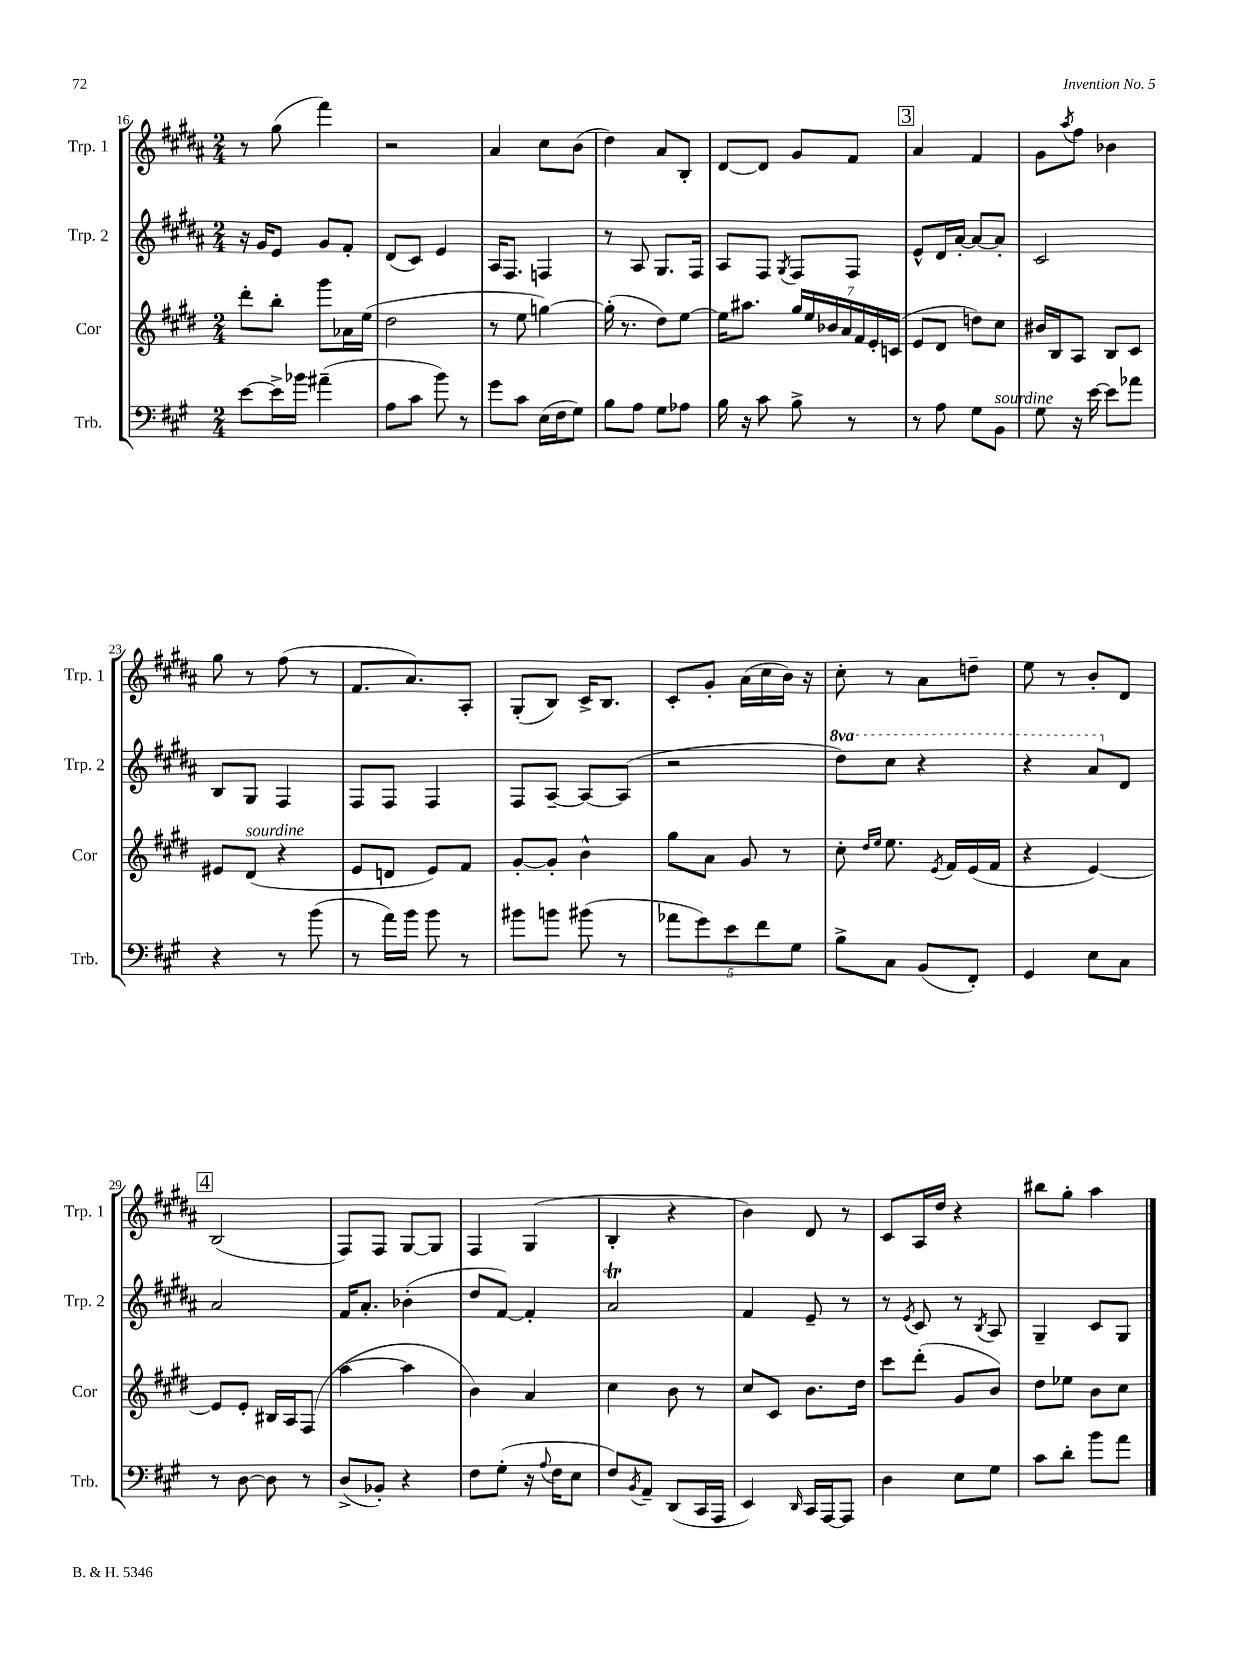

**kern	**kern	**kern	**kern
*staff4	*staff3	*staff2	*staff1
*clefF4	*clefG2	*clefG2	*clefG2
*k[f#c#g#]	*k[f#c#g#d#]	*k[f#c#g#d#a#]	*k[f#c#g#d#a#]
*M2/4	*M2/4	*M2/4	*M2/4
[8e	8ddd#'	16r	8r
.	.	16g#	.
16e^]	8bb'	8e	(8gg#
16b-	.	.	.
(4a#~	8ggg#	8g#	4fff#)
.	16a-	8f#'	.
.	(16ee	.	.
=	=	=	=
8A	2dd#	(8d#	2r
8c#	.	8c#)	.
8b)	.	4e	.
8r	.	.	.
=	=	=	=
8g#	8r	16A#	4a#
.	.	8.F#	.
8c#	8ee	.	.
(16E	[4gg)	4F	8cc#
16F#	.	.	.
8G#)	.	.	(8b
=	=	=	=
8B	(16gg']	8r	4dd#)
.	8.r	.	.
8A	.	8A#	.
8G#	8dd#)	8.G#	8a#
8A-	[8ee	.	8B'
.	.	16F#	.
=	=	=	=
16B	16ee]	8A#	[8d#
16r	8.aa#	.	.
8c#	.	8F#	8d#]
.	.	8qG#	.
8B^	28gg#	8F#	8g#
.	28ee	.	.
.	28b-	.	.
.	28a	.	.
8r	.	8F#	8f#
.	28f#	.	.
.	28e'	.	.
.	(28c	.	.
=	=	=	=
8r	8e	8e^^	4a#
8A	8d#	16d#	.
.	.	[16a#'	.
8G#	8dd)	8a#_	4f#
8BB	8cc#	8a#']	.
=	=	=	=
8G#	16b#	2c#	8g#
.	16B	.	.
.	.	.	8qaa#
16r	8A	.	8ff#
[16e	.	.	.
8e]	8B	.	4b-
8a-	8c#	.	.
=	=	=	=
4r	8e#	8B	8gg#
.	(8d#	8G#	8r
8r	4r	4F#	(8ff#
(8b	.	.	8r
=	=	=	=
8r	8e	8F#	8.f#
16a)	8d	8F#	.
16b	.	.	8.a#)
8b	8e)	4F#	.
8r	8f#	.	8A#'
=	=	=	=
8b#	[8g#'	8F#	(8G#'
8b	8g#']	[8A#~	8B)
(8b#	4b^^	8A#_	16c#^
.	.	.	8.B
8r	.	(8A#]	.
=	=	=	=
10a-	8gg#	2r	8c#'
10g#)	.	.	.
.	8a	.	8g#'
10e	.	.	.
.	8g#	.	(16a#
10f#	.	.	.
.	.	.	16cc#
.	8r	.	16b)
10G#	.	.	.
.	.	.	16r
=	=	=	=
8B^	8cc#'	8ddd#)	8cc#'
.	16qqdd#	.	.
.	16qqee	.	.
8C#	8.ee	8ccc#	8r
(8BB	.	4r	8a#
.	8qe	.	.
.	16f#	.	.
8FF#')	(16e	.	8dd~
.	16f#	.	.
=	=	=	=
4GG#	4r	4r	8ee
.	.	.	8r
8E	[4e)	8aa#	8b'
8C#	.	8d#	8d#
=	=	=	=
8r	8e]	2a#	(2B
[8D	8e'	.	.
8D]	16B#	.	.
.	16A	.	.
8r	(8F#	.	.
=	=	=	=
(8D^	[4aa	16f#	8F#)
.	.	8.a#'	.
8BB-')	.	.	8F#
4r	4aa]	(4b-'	[8G#
.	.	.	8G#]
=	=	=	=
8F#	4b)	8dd#	4F#
(8G#'	.	[8f#)	.
16r	4a	4f#']	(4G#
8qqA	.	.	.
16F#	.	.	.
8E	.	.	.
=	=	=	=
8F#)	4cc#	2a#	4B'
8qBB	.	.	.
8AA~	.	.	.
(8DD	8b	.	4r
16CC#	8r	.	.
16AAA	.	.	.
=	=	=	=
4EE)	8cc#	4f#	4b)
.	8c#	.	.
16qqDD	.	.	.
16CC#	8.b	8e~	8d#
[16AAA	.	.	.
8AAA]	.	8r	8r
.	16dd#	.	.
=	=	=	=
4D	8ccc#	8r	8c#
.	.	8qe	.
.	(8ddd#'	8c#	16A#
.	.	.	16dd#
8E	8g#	8r	4r
.	.	8qB	.
8G#	8b)	8A#	.
=	=	=	=
8c#	8dd#	4G#~	8bb#
8d'	8ee-	.	8gg#'
8b	8b	8c#	4aa#
8a	8cc#	8G#	.
==	==	==	==
*-	*-	*-	*-
